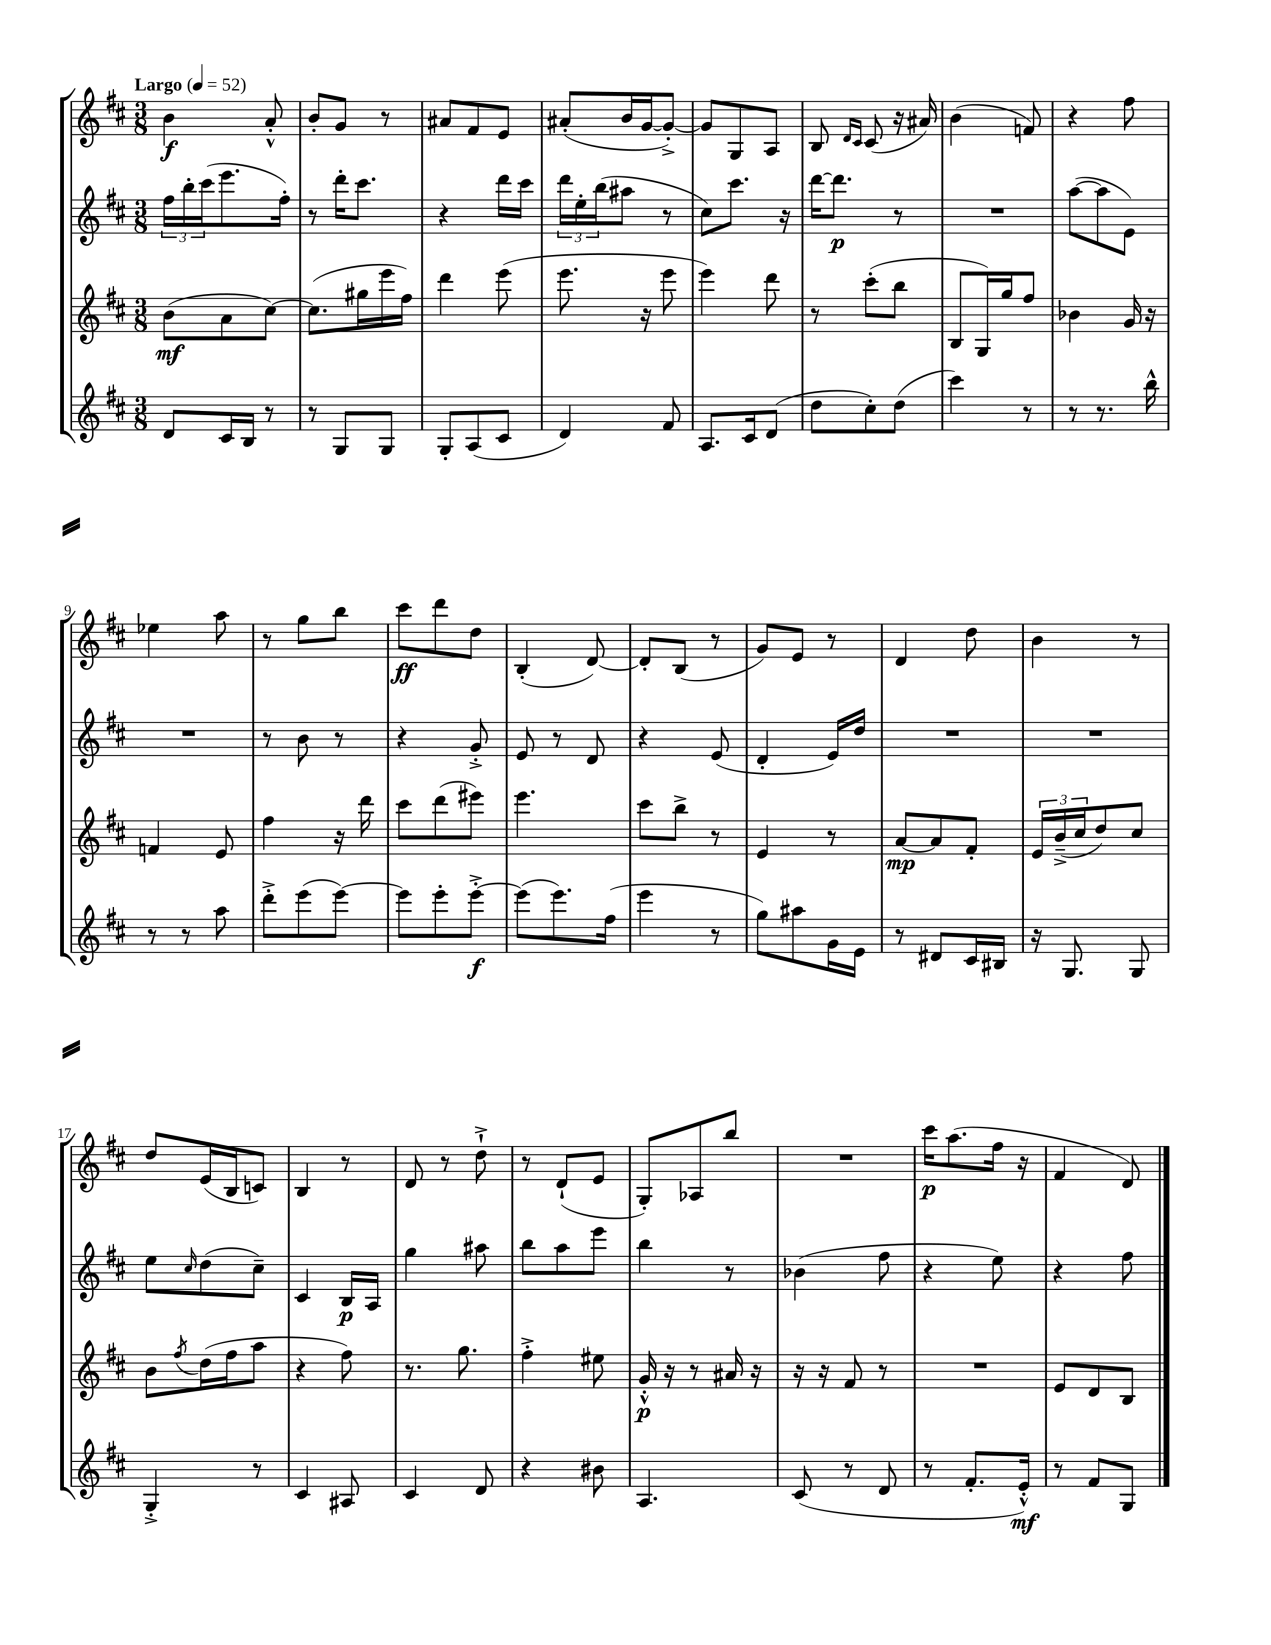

**kern	**kern	**kern	**kern
*staff4	*staff3	*staff2	*staff1
*clefG2	*clefG2	*clefG2	*clefG2
*k[f#c#]	*k[f#c#]	*k[f#c#]	*k[f#c#]
*M3/8	*M3/8	*M3/8	*M3/8
*MM52	*MM52	*MM52	*MM52
8d/L	(8b\L	24ff#\LL	4b\
.	.	24bb'\	.
.	.	(24ccc#\J	.
16c#/L	8a\	8.eee\	.
16B/JJ	.	.	.
8r	[8cc#\J)	.	8a'^^/
.	.	16ff#'\Jk)	.
=	=	=	=
8r	(8.cc#\]L	8r	8b'/L
8G/L	.	16ddd'\LK	8g/J
.	16gg#\L	8.ccc#\J	.
8G/J	16eee\	.	8r
.	16ff#\JJ)	.	.
=	=	=	=
8G'/L	4ddd\	4r	8a#/L
(8A/	.	.	8f#/
8c#/J	(8eee\	16ddd\LL	8e/J
.	.	16ccc#\JJ	.
=	=	=	=
4d/)	8.eee\	24ddd\LL	(8a#'/L
.	.	24ee'\	.
.	.	(24bb\J	.
.	.	8aa#\J	16b/L
.	16r	.	[16g/J
8f#/	8eee\	8r	8g'^/_J)
=	=	=	=
8.A/L	4eee\)	8cc#\L)	8g/]L
.	.	8.ccc#\J	8G/
16c#/k	.	.	.
(8d/J	8ddd\	.	8A/J
.	.	16r	.
=	=	=	=
8dd\L	8r	[16ddd\LK	8B/
.	.	8.ddd\]J	.
.	.	.	16qqd/LL
.	.	.	16qqc#/JJ
8cc#'\)	(8ccc#'\L	.	(8c#/
(8dd\J	8bb\J	8r	16r
.	.	.	16a#/)
=	=	=	=
4ccc#\)	8B/L	4.r	(4b\
.	16G/L)	.	.
.	16gg/J	.	.
8r	8ff#/J	.	8f/)
=	=	=	=
8r	4b-\	([8aa\L	4r
8.r	.	8aa\]	.
.	16g/	8e\J)	8ff#\
16bb^^\	16r	.	.
=	=	=	=
8r	4f/	4.r	4ee-\
8r	.	.	.
8aa\	8e/	.	8aa\
=	=	=	=
8ddd'^\L	4ff#\	8r	8r
(8eee\	.	8b\	8gg\L
[8eee\J)	16r	8r	8bb\J
.	16ddd\	.	.
=	=	=	=
8eee\]L	8ccc#\L	4r	8ccc#\L
8eee'\	(8ddd\	.	8ddd\
[8eee'^\J	8eee#\J)	8g'^/	8dd\J
=	=	=	=
(8eee\]L	4.eee\	8e/	(4B'/
8.eee\)	.	8r	.
.	.	8d/	[8d/)
(16ff#\Jk	.	.	.
=	=	=	=
4eee\	8ccc#\L	4r	8d'/]L
.	8bb^\J	.	(8B/J
8r	8r	(8e/	8r
=	=	=	=
8gg\L)	4e/	4d'/	8g/L)
8aa#\	.	.	8e/J
16g\L	8r	16e/LL)	8r
16e\JJ	.	16dd/JJ	.
=	=	=	=
8r	[8a/L	4.r	4d/
8d#/L	8a/]	.	.
16c#/L	8f#'/J	.	8dd\
16B#/JJ	.	.	.
=	=	=	=
16r	24e/LL	4.r	4b\
.	(24b~^/	.	.
8.G/	.	.	.
.	24cc#/J	.	.
.	8dd/)	.	.
8G/	8cc#/J	.	8r
=	=	=	=
4G'^/	8b\L	8ee\L	8dd/L
.	8qff#/	16qqcc#/	.
.	(16dd\L	(8dd\	(16e/L
.	16ff#\J	.	16B/J
8r	8aa\J	8cc#~\J)	8c/J)
=	=	=	=
4c#/	4r	4c#/	4B/
8A#/	8ff#\)	16B/LL	8r
.	.	16A/JJ	.
=	=	=	=
4c#/	8.r	4gg\	8d/
.	.	.	8r
.	8.gg\	.	.
8d/	.	8aa#\	8dd`^\
=	=	=	=
4r	4ff#'^\	8bb\L	8r
.	.	8aa\	(8d`/L
8b#\	8ee#\	8eee\J	8e/J
=	=	=	=
4.A/	16g'^^/	4bb\	8G'/L)
.	16r	.	.
.	8r	.	8A-/
.	16a#/	8r	8bb/J
.	16r	.	.
=	=	=	=
(8c#/	16r	(4b-\	4.r
.	16r	.	.
8r	8f#/	.	.
8d/	8r	8ff#\	.
=	=	=	=
8r	4.r	4r	16ccc#\LK
.	.	.	(8.aa\
8.f#'/L	.	.	.
.	.	8ee\)	16ff#\Jk
16e'^^/Jk)	.	.	16r
=	=	=	=
8r	8e/L	4r	4f#/
8f#/L	8d/	.	.
8G/J	8B/J	8ff#\	8d/)
==	==	==	==
*-	*-	*-	*-
